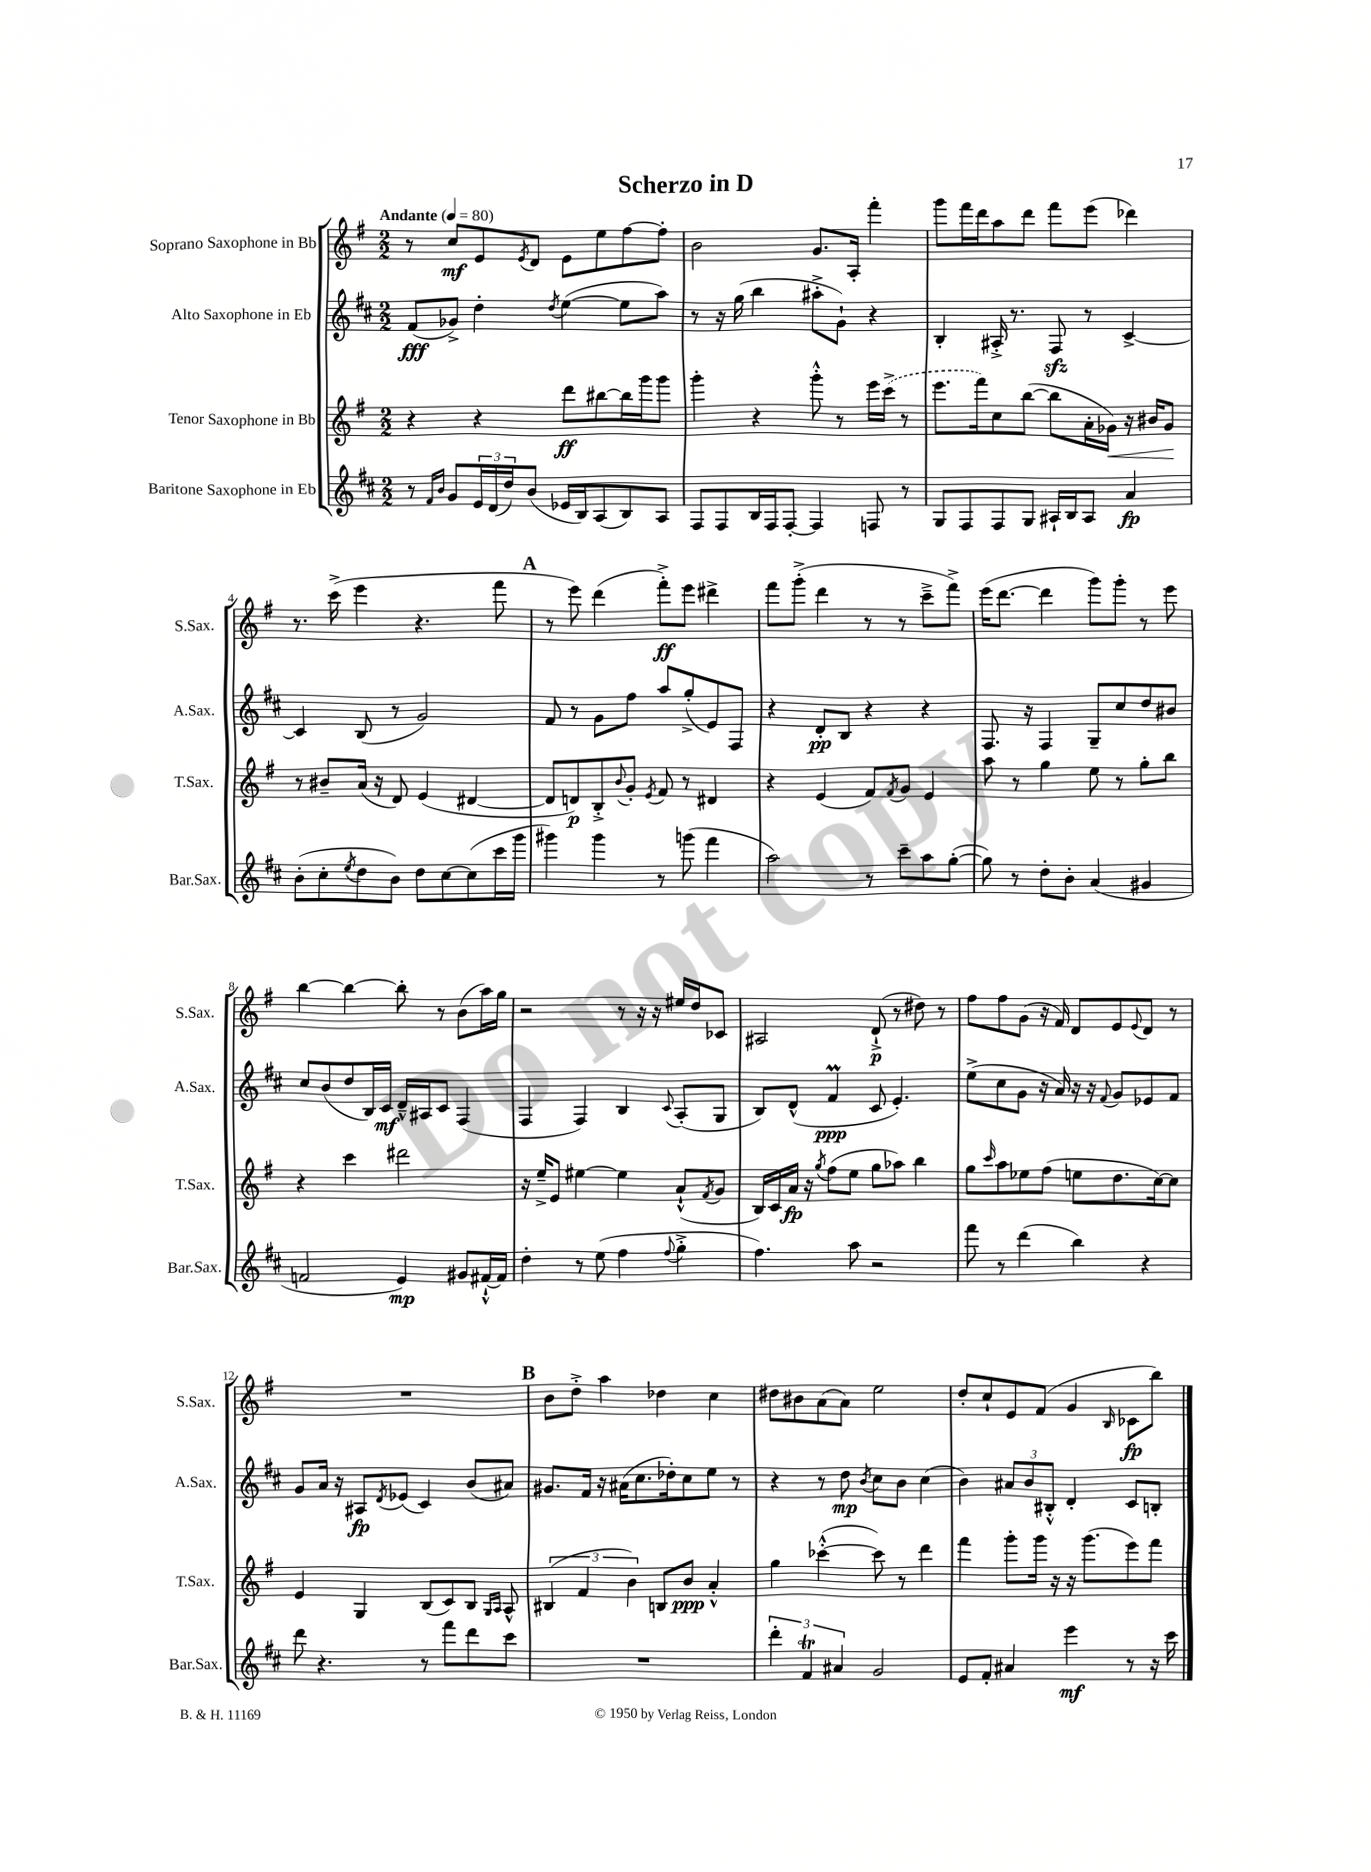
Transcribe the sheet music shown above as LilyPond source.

\header { title = "Scherzo in D" }
<<
\new StaffGroup <<
\new Staff = "s0" \with { instrumentName = "Soprano Saxophone in Bb" shortInstrumentName = "S.Sax." } {
    \clef treble \key g \major \numericTimeSignature \time 2/2 \tempo "Andante" 4 = 80
    r8 c''8\mf e'8 \acciaccatura { e'8 } d'8 e'8 e''8 fis''8~ fis''8-. |
    b'2 g'8. a16-. fis'''4-. |
    g'''8 fis'''16 d'''16 a''8 d'''8 fis'''8 e'''8( des'''4) |
    r8. c'''16->( e'''4 r4. fis'''8 |
    \mark \markup { \bold "A" } r8 e'''8) d'''4( fis'''8-.->\ff) e'''8 dis'''4-> |
    fis'''8 g'''8-.->( d'''4 r8 r8 c'''8---> fis'''8->) |
    e'''16( d'''8.~ d'''4 g'''8) g'''8-. r8 e'''8 |
    b''4~ b''4~ b''8-. r8 b'8( a''16) g''16 |
    r2 r8 r16 r16 eis''16 d''16 ces'8 |
    ais2 d'8-!->\p( r8 dis''8) r8 |
    fis''8 fis''8 g'8( r16 fis'16) d'8 e'8 \appoggiatura { e'8 } d'8 r8 |
    R1 |
    \mark \markup { \bold "B" } b'8 d''8-.-> a''4 des''4 c''4 |
    dis''8 bis'8 a'8( a'8) e''2 |
    d''8-. c''8-! e'8 fis'8( g'4 \grace { b16 } ces'8\fp b''8) \bar "|." |
}
\new Staff = "s1" \with { instrumentName = "Alto Saxophone in Eb" shortInstrumentName = "A.Sax." } {
    \clef treble \key d \major \numericTimeSignature \time 2/2
    fis'8\fff( ges'8->) d''4-. \acciaccatura { d''8 } e''4~( e''8 a''8) |
    r8 r16 g''16( b''4 ais''8-.-> g'8-!) r4 |
    b4-. ais16-.-> r8. fis8\sfz r8 cis'4~-> |
    cis'4 b8( r8 g'2) |
    \mark \markup { \bold "A" } fis'8 r8 g'8 fis''8 a''8 g''8-.->( e'8) fis8 |
    r4 d'8-.\pp b8 r4 r4 |
    fis8. r16 fis4 g8-- cis''8 d''8 bis'8 |
    cis''8 b'8( d''8 b16) cis'16\mf d'16---^ ais16 cis'8 fis4( |
    fis4 fis4) b4 \appoggiatura { cis'8 } a8-.( g8 |
    b8) d'8-^( fis'4\prall\ppp cis'8 e'4.-.) |
    e''8->( cis''8 g'8 r16 a'16) r16 r16 \appoggiatura { fis'8 } g'8 ees'8 fis'8 |
    g'8 a'16 r16 ais8\fp \acciaccatura { d'8 } ees'8( cis'4) b'8( ais'8) |
    \mark \markup { \bold "B" } gis'8. fis'16 r16 ais'16( cis''8. des''16-.) cis''8 e''8 r8 |
    r4 r8 d''8\mp \acciaccatura { b'8 } cis''8 b'8 cis''4( |
    b'4) \tuplet 3/2 { ais'8 b'8 bis8-.-^ } d'4-. cis'8 b8-. \bar "|." |
}
\new Staff = "s2" \with { instrumentName = "Tenor Saxophone in Bb" shortInstrumentName = "T.Sax." } {
    \clef treble \key g \major \numericTimeSignature \time 2/2
    r4 r4 d'''8\ff bis''8~ bis''16 g'''16 g'''8 |
    g'''4-. r4 g'''8-.-^ r8 e'''16 \once \slurDashed c'''16->( r8 |
    e'''8. fis'''16) c''8 b''8~( b''8 a'16-. ges'16\<) r16 bis'16 ges'8\! |
    r8 bis'8-- a'16( r16 d'8) e'4( dis'4~ |
    \mark \markup { \bold "A" } dis'8 d'8\p) b8-.-> \appoggiatura { b'8 } g'8-. \acciaccatura { e'8 } fis'8 r8 dis'4 |
    r4 e'4( fis'8) \acciaccatura { fis'8 } g'8 e'4 |
    a''8 r8 g''4 e''8 r8 g''8-. b''8 |
    r4 c'''4 dis'''2 |
    r16 e''16---> e'8 eis''4~ eis''4 a'8-!-^( \acciaccatura { fis'8 } g'8 |
    b16) c'16 a'16\fp r16 \acciaccatura { g''8 } fis''8( e''8 g''8 aes''8) b''4 |
    g''8 \grace { c'''16 } a''8 ees''8 fis''8( e''8 d''8. c''16~) c''8 |
    e'4 g4 b8( c'8) b8 \grace { g16 a16 } a8-^ |
    \mark \markup { \bold "B" } \tuplet 3/2 { bis4( fis'4 b'4) } b8 b'8\ppp a'4-.-^ |
    g''4 ces'''4~-.-^( ces'''8) r8 d'''4 |
    fis'''4 g'''8-. g'''16 r16 r16 g'''8.( e'''8) fis'''8 \bar "|." |
}
\new Staff = "s3" \with { instrumentName = "Baritone Saxophone in Eb" shortInstrumentName = "Bar.Sax." } {
    \clef treble \key d \major \numericTimeSignature \time 2/2
    r8 \grace { fis'16 b'16 } g'8 \tuplet 3/2 { e'16 d'16( d''16) } b'8( ees'16 b16) a8( b8) a8 |
    fis8 fis8 b16 fis16 fis8~-. fis4 f8 r8 |
    g8 fis8 fis8 g8 ais16-! b16 ais8 a'4\fp |
    b'8-.( cis''8-. \acciaccatura { e''8 } d''8 b'8) d''8 cis''8~ cis''8( cis'''16 g'''16 |
    \mark \markup { \bold "A" } gis'''4) gis'''4 r8 g'''8( fis'''4 |
    a''2) r8 cis'''8-- a''8 g''8~-.( |
    g''8) r8 d''8-. b'8-. a'4( gis'4 |
    f'2 e'4\mp) gis'8 fis'16~-!-^ fis'16 |
    d''4-. r8 e''8( fis''4 \appoggiatura { fis''8 } g''4-.-> |
    fis''4.) a''8 r2 |
    fis'''8 r8 d'''4( b''4) r4 |
    d'''8 r4. r8 fis'''8 d'''8 cis'''8 |
    \mark \markup { \bold "B" } R1 |
    \tuplet 3/2 { d'''4-. fis'4\trill ais'4 } g'2 |
    e'8 fis'8-. ais'4 e'''4\mf r8 r16 cis'''16 \bar "|." |
}
>>
>>
